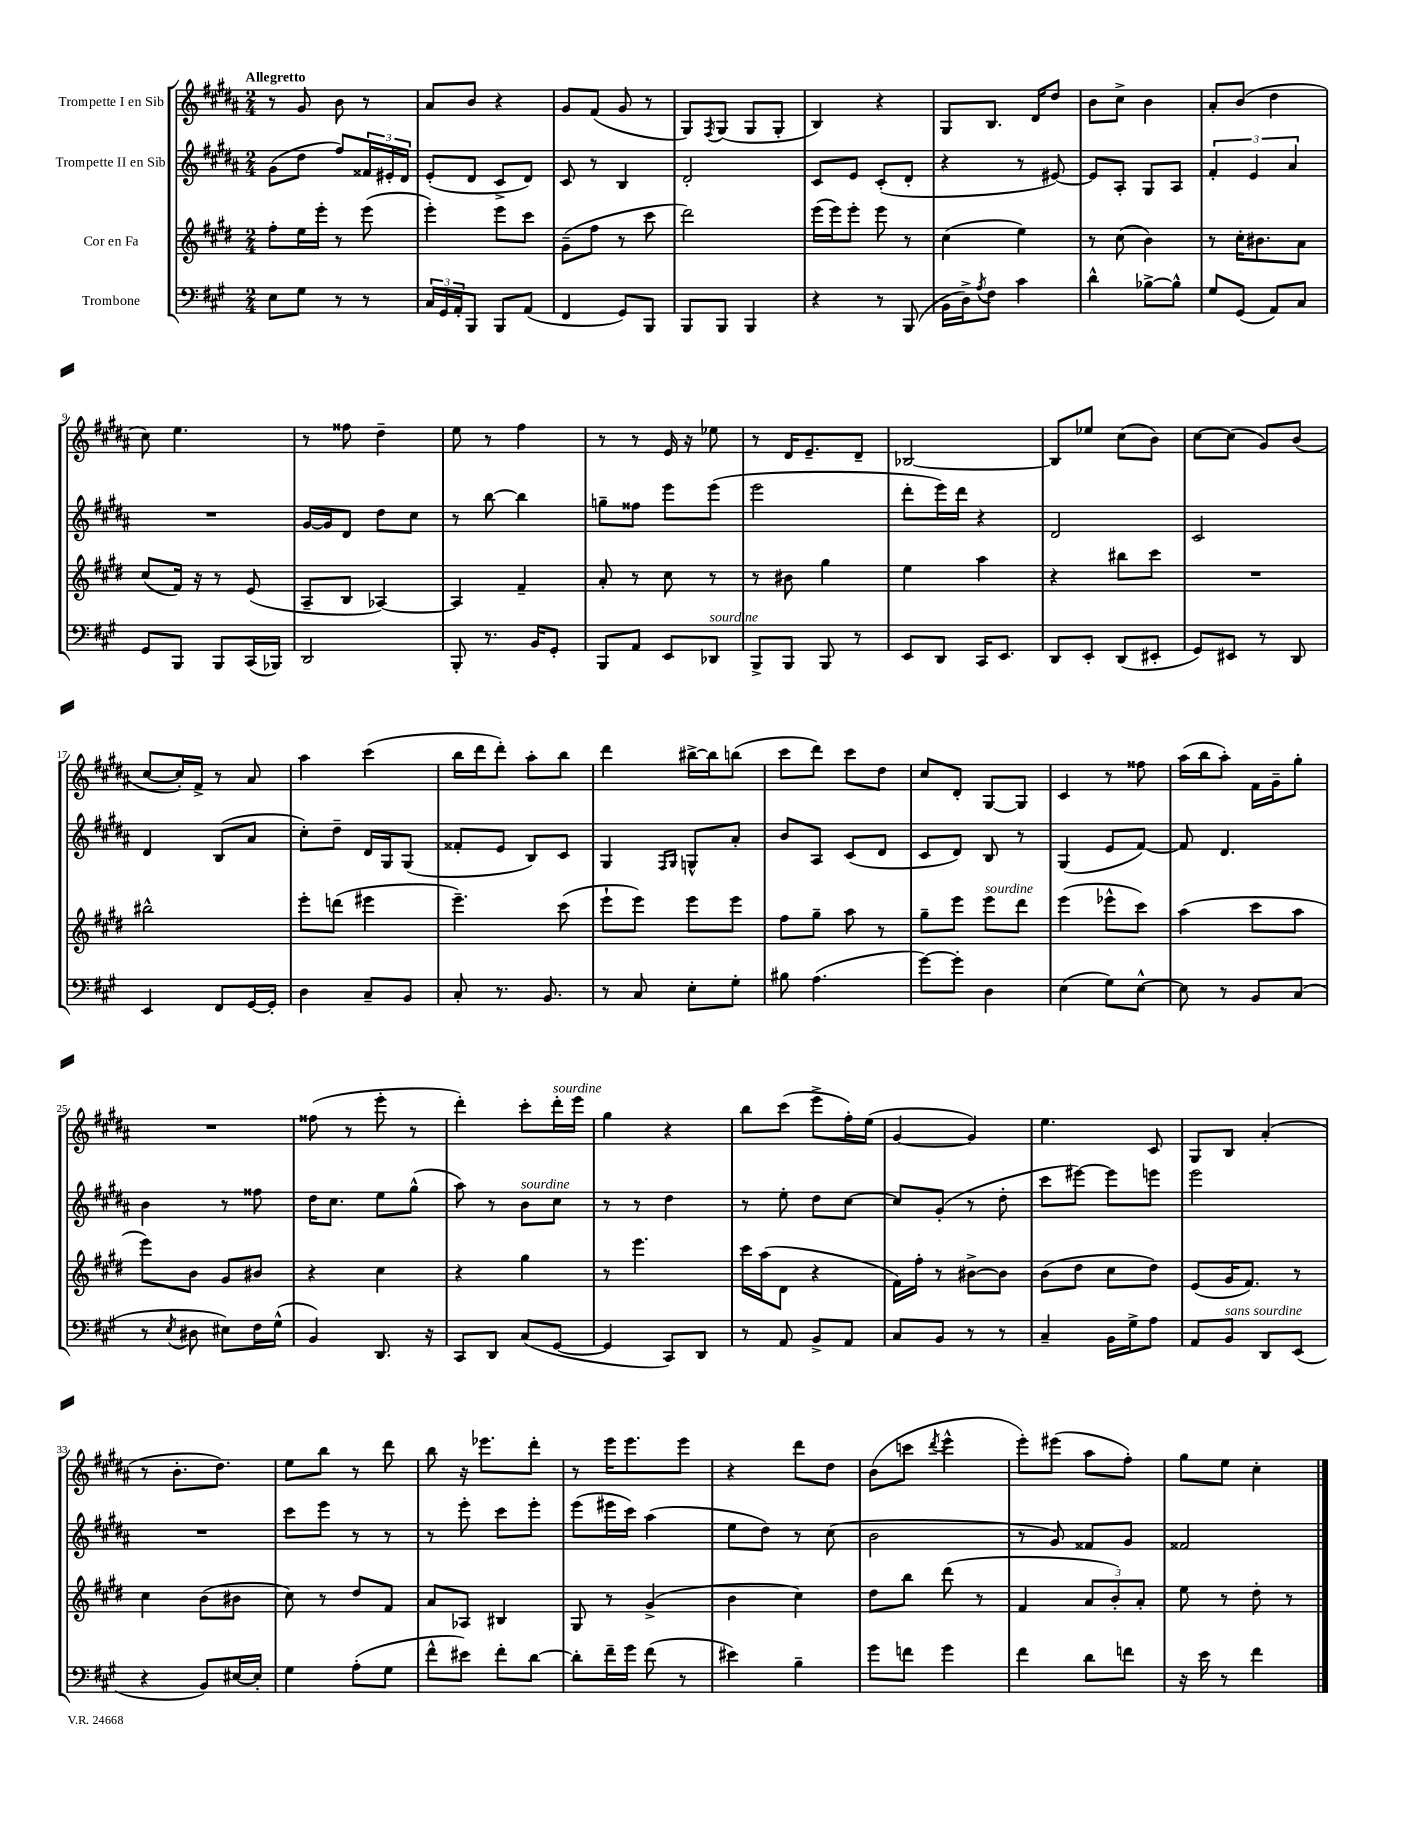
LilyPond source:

<<
\new StaffGroup <<
\new Staff = "s0" \with { instrumentName = "Trompette I en Sib" } {
    \clef treble \key b \major \numericTimeSignature \time 2/4 \tempo "Allegretto"
    r8 gis'8 b'8 r8 |
    ais'8 b'8 r4 |
    gis'8 fis'8( gis'8 r8 |
    gis8) \acciaccatura { fis8 } gis8( gis8 gis8-. |
    b4) r4 |
    gis8 b8. dis'16 dis''8 |
    b'8 cis''8-> b'4 |
    ais'8-. b'8( dis''4 |
    cis''8) e''4. |
    r8 fisis''8 dis''4-- |
    e''8 r8 fis''4 |
    r8 r8 e'16 r16 ees''8 |
    r8 dis'16 e'8.-- dis'8-- |
    bes2~ |
    bes8 ees''8 cis''8( b'8) |
    cis''8~ cis''8( gis'8) b'8( |
    cis''8~ cis''16-.) fis'16-> r8 ais'8 |
    ais''4 cis'''4( |
    b''16 dis'''16 dis'''8-.) ais''8-. b''8 |
    dis'''4 bis''16~-> bis''16 b''8( |
    cis'''8 dis'''8) cis'''8 dis''8 |
    cis''8 dis'8-. gis8~ gis8 |
    cis'4 r8 fisis''8 |
    ais''16( b''16 ais''8-.) fis'16 gis'16-- gis''8-. |
    R2 |
    fisis''8( r8 e'''8-. r8 |
    dis'''4-.) cis'''8-. dis'''16-.^\markup { \italic "sourdine" } e'''16 |
    gis''4 r4 |
    b''8 cis'''8( e'''8-> fis''16-.) e''16( |
    gis'4~ gis'4) |
    e''4. cis'8 |
    gis8 b8 ais'4-.( |
    r8 b'8.-. dis''8.) |
    e''8 b''8 r8 dis'''8 |
    b''8 r16 ees'''8. dis'''8-. |
    r8 e'''16 e'''8. e'''8 |
    r4 dis'''8 dis''8 |
    b'8( c'''8 \acciaccatura { dis'''8 } e'''4-^ |
    e'''8-.) eis'''8( ais''8 fis''8-.) |
    gis''8 e''8 cis''4-. \bar "|." |
}
\new Staff = "s1" \with { instrumentName = "Trompette II en Sib" } {
    \clef treble \key b \major \numericTimeSignature \time 2/4
    gis'8( dis''8 fis''8) \tuplet 3/2 { fisis'16 eis'16-. dis'16 } |
    e'8-.( dis'8 cis'8-> dis'8) |
    cis'8 r8 b4 |
    dis'2-. |
    cis'8 e'8 cis'8-.( dis'8-. |
    r4 r8 eis'8~) |
    eis'8 ais8-. gis8 ais8 |
    \tuplet 3/2 { fis'4-. e'4 ais'4 } |
    R2 |
    gis'16~ gis'16 dis'8 dis''8 cis''8 |
    r8 b''8~ b''4 |
    g''8-- fisis''8 e'''8 e'''8( |
    e'''2 |
    dis'''8-. e'''16) dis'''16 r4 |
    dis'2 |
    cis'2 |
    dis'4 b8( ais'8 |
    cis''8-.) dis''8-- dis'16 gis16 gis8( |
    fisis'8-. e'8 b8) cis'8 |
    gis4 \grace { fis16 gis16 } g8-^ ais'8-. |
    b'8 ais8 cis'8( dis'8 |
    cis'8 dis'8) b8 r8 |
    gis4( e'8 fis'8~) |
    fis'8 dis'4. |
    b'4 r8 fisis''8 |
    dis''16 cis''8. e''8 gis''8-^( |
    ais''8) r8 b'8^\markup { \italic "sourdine" } cis''8 |
    r8 r8 dis''4 |
    r8 e''8-. dis''8 cis''8~ |
    cis''8 gis'8-.( r8 dis''8-. |
    cis'''8 eis'''8~) eis'''8 e'''8 |
    e'''2 |
    R2 |
    cis'''8 e'''8 r8 r8 |
    r8 e'''8-. cis'''8 e'''8-. |
    e'''8( eis'''16 cis'''16) ais''4( |
    e''8 dis''8) r8 cis''8( |
    b'2 |
    r8 gis'8) fisis'8 gis'8 |
    fisis'2 \bar "|." |
}
\new Staff = "s2" \with { instrumentName = "Cor en Fa" } {
    \clef treble \key e \major \numericTimeSignature \time 2/4
    fis''8-. e''16 e'''16-. r8 e'''8( |
    e'''4-.) e'''8 cis'''8 |
    gis'8--( fis''8 r8 cis'''8 |
    dis'''2) |
    e'''16( e'''16) e'''8-. e'''8 r8 |
    cis''4( e''4) |
    r8 cis''8( b'4) |
    r8 cis''16-. bis'8. a'8 |
    cis''8( fis'16) r16 r8 e'8( |
    a8-- b8 aes4~) |
    aes4 fis'4-- |
    a'8-. r8 cis''8 r8 |
    r8 bis'8 gis''4 |
    e''4 a''4 |
    r4 bis''8 cis'''8 |
    R2 |
    bis''2-^ |
    e'''8-. d'''8( eis'''4 |
    e'''4.--) cis'''8( |
    e'''8-! e'''8) e'''8 e'''8 |
    fis''8 gis''8-- a''8 r8 |
    gis''8-- e'''8 e'''8^\markup { \italic "sourdine" } dis'''8 |
    e'''4( ees'''8-^ cis'''8) |
    a''4( cis'''8 a''8 |
    e'''8) b'8 gis'8 bis'8 |
    r4 cis''4 |
    r4 gis''4 |
    r8 e'''4. |
    cis'''16 a''16( dis'8 r4 |
    fis'16) fis''16-. r8 bis'8~-> bis'8 |
    b'8( dis''8 cis''8 dis''8) |
    e'8( gis'16 fis'8.) r8 |
    cis''4 b'8( bis'8 |
    cis''8) r8 dis''8 fis'8 |
    a'8 aes8 bis4 |
    gis8 r8 gis'4->( |
    b'4 cis''4) |
    dis''8 b''8 dis'''8( r8 |
    fis'4 \tuplet 3/2 { a'8 b'8-.) a'8-. } |
    e''8 r8 dis''8-. r8 \bar "|." |
}
\new Staff = "s3" \with { instrumentName = "Trombone" } {
    \clef bass \key a \major \numericTimeSignature \time 2/4
    e8 gis8 r8 r8 |
    \tuplet 3/2 { cis16 gis,16 a,16-. } b,,8 b,,8 a,8( |
    fis,4 gis,8) b,,8 |
    b,,8 b,,8 b,,4 |
    r4 r8 b,,8( |
    b,16 d16->) \acciaccatura { a8 } fis8 cis'4 |
    d'4-^ bes8~-> bes8-^ |
    gis8 gis,8( a,8) cis8 |
    gis,8 b,,8 b,,8 cis,16( bes,,16) |
    d,2 |
    b,,8-. r8. b,16 gis,8-. |
    b,,8 a,8 e,8 des,8^\markup { \italic "sourdine" } |
    b,,8-> b,,8 b,,8 r8 |
    e,8 d,8 cis,16 e,8. |
    d,8 e,8-. d,8( eis,8-. |
    gis,8) eis,8 r8 d,8 |
    e,4 fis,8 gis,16~ gis,16-. |
    d4 cis8-- b,8 |
    cis8-. r8. b,8. |
    r8 cis8 e8-. gis8-. |
    bis8 a4.( |
    gis'8~) gis'8-. d4 |
    e4( gis8) e8~-^ |
    e8 r8 b,8 cis8( |
    r8 \acciaccatura { e8 } dis8 eis8) fis16 gis16-^( |
    b,4) d,8. r16 |
    cis,8 d,8 cis8( gis,8~ |
    gis,4 cis,8) d,8 |
    r8 a,8 b,8-> a,8 |
    cis8 b,8 r8 r8 |
    cis4-- b,16 gis16-> a8 |
    a,8 b,8^\markup { \italic "sans sourdine" } d,8 e,8( |
    r4 b,8) eis16~ eis16-. |
    gis4 a8-.( gis8 |
    fis'8-^ eis'8) fis'8-. d'8~ |
    d'8-. fis'16-- gis'16 fis'8( r8 |
    eis'4) b4-- |
    gis'8 f'8 gis'4 |
    fis'4 d'8 f'8 |
    r16 e'16 r8 fis'4 \bar "|." |
}
>>
>>
